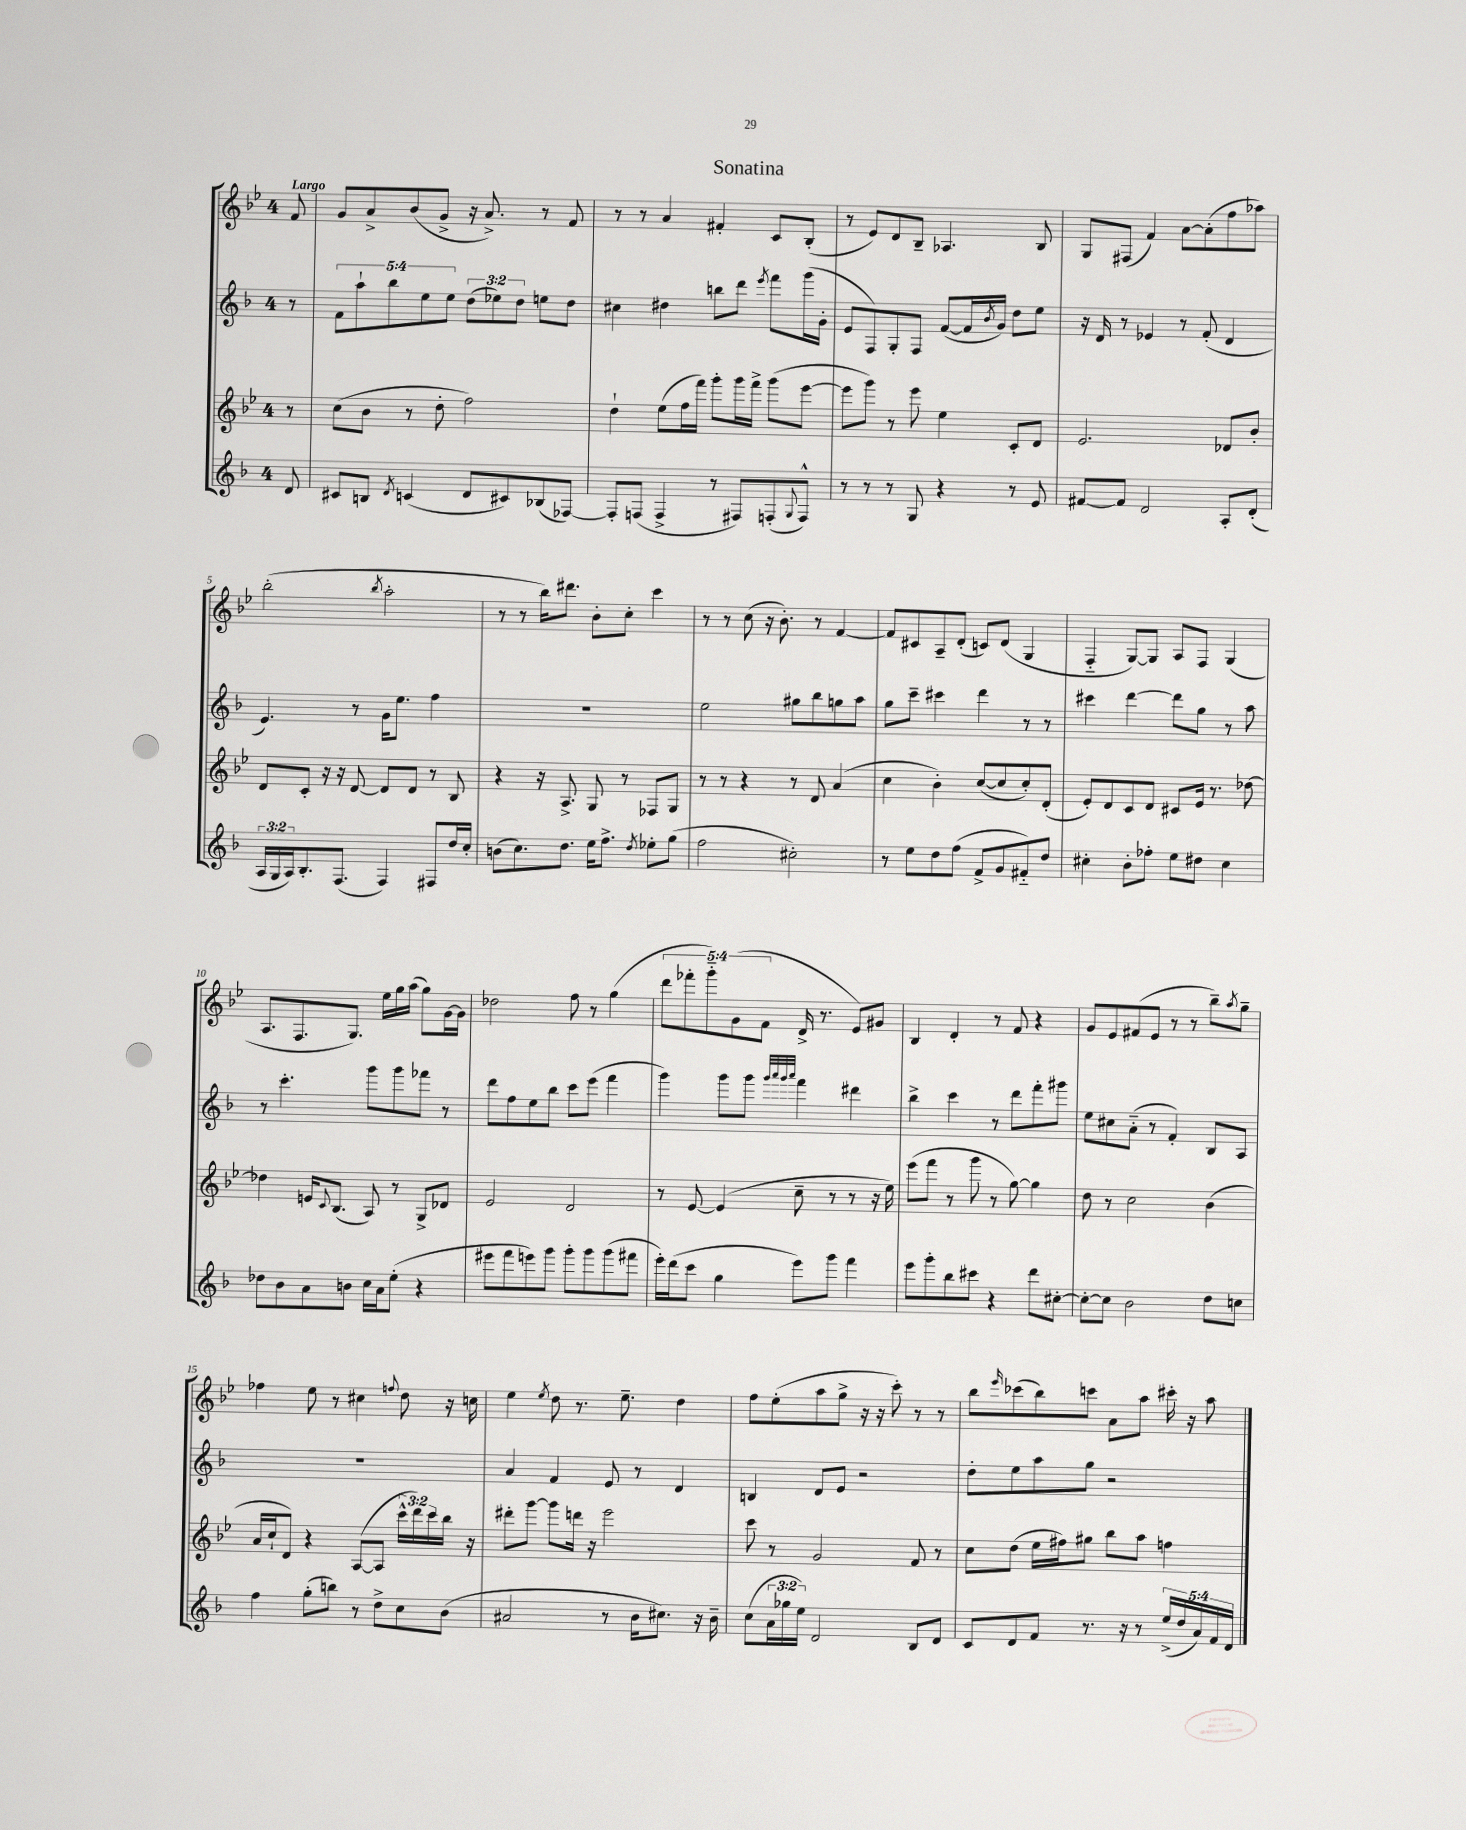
\header { title = "Sonatina" }
<<
\new StaffGroup <<
\new Staff = "s0" {
    \clef treble \key bes \major \once \override Staff.TimeSignature.style = #'single-digit \time 4/4 \override Staff.TupletNumber.text = #tuplet-number::calc-fraction-text \partial 8 \tempo "Largo"
    f'8 |
    g'8 a'8-> bes'8( g'8-> r16 a'8.->) r8 f'8 |
    r8 r8 a'4 fis'4-. c'8 bes8-.( |
    r8 ees'8) d'8 bes8-- aes4. bes8 |
    g8 fis8( f'4) a'8~ a'8-.( f''8 aes''8) |
    bes''2-.( \acciaccatura { bes''8 } a''2-. |
    r8 r8 bes''16) dis'''8. bes'8-. c''8-. c'''4 |
    r8 r8 c''8( r16 bes'8.-.) r8 f'4~ |
    f'8 cis'8 a8-- d'8-.( c'8) d'8( g4 |
    f4-_ g8~) g8 a8 f8 g4( |
    a8. f8. g8.) ees''16 g''16 a''16( g''8) g'16~ g'16 |
    des''2 f''8 r8 g''4( |
    \tuplet 5/4 { d'''8 fes'''8-. g'''8-_) g'8( f'8 } d'16-> r8. ees'8) gis'8 |
    bes4 d'4-. r8 f'8 r4 |
    g'8 ees'8 fis'8( ees'8 r8 r8 bes''8--) \acciaccatura { a''8 } g''8-- |
    fes''4 ees''8 r8 cis''4 \appoggiatura { f''8 } d''8 r16 c''16 |
    ees''4 \acciaccatura { ees''8 } d''8 r8. ees''8.-- d''4 |
    f''8 ees''8-.( a''8 g''8-> r16 r16 c'''8-.) r8 r8 |
    bes''8 \grace { ees'''16 } ces'''8( bes''8) c'''8 a'8 a''8 cis'''16-. r16 a''8 \bar "|." |
}
\new Staff = "s1" {
    \clef treble \key f \major \once \override Staff.TimeSignature.style = #'single-digit \time 4/4 \override Staff.TupletNumber.text = #tuplet-number::calc-fraction-text \partial 8
    r8 |
    \tuplet 5/4 { f'8 a''8-! bes''8 e''8 e''8 } \tuplet 3/2 { d''8( ees''8) d''8 } e''8 d''8 |
    cis''4 dis''4 b''8 d'''8 \acciaccatura { e'''8 } f'''8 g'''16( g'16-. |
    e'8 f8) g8-. f8 f'8~( f'16 \acciaccatura { bes'8 } g'16) d''8 e''8 |
    r16 d'16 r8 ees'4 r8 f'8-.( d'4 |
    e'4.) r8 g'16 e''8. f''4 |
    R1 |
    e''2 gis''8 bes''8 g''8 a''8 |
    g''8 c'''8-- cis'''4 d'''4 r8 r8 |
    cis'''4 d'''4~ d'''8 g''8 r8 a''8 |
    r8 c'''4.-. g'''8 g'''8 fes'''8 r8 |
    d'''8 f''8 e''8 bes''8 c'''8 e'''8( f'''4 |
    g'''4) g'''8 g'''8 \grace { g'''32 a'''32 g'''32 a'''32 } f'''4 dis'''4 |
    bes''4-> c'''4 r8 d'''8 f'''8-. gis'''8 |
    e''8 cis''8 a'8-_( r8 f'4-.) bes8 a8 |
    R1 |
    a'4 f'4 e'8 r8 d'4 |
    b4 d'8 e'8 r2 |
    d''8-. e''8 a''8 g''8 r2 \bar "|." |
}
\new Staff = "s2" {
    \clef treble \key bes \major \once \override Staff.TimeSignature.style = #'single-digit \time 4/4 \override Staff.TupletNumber.text = #tuplet-number::calc-fraction-text \partial 8
    r8 |
    c''8( bes'8 r8 d''8-. f''2) |
    d''4-! ees''8( f''16 f'''16) g'''8-. g'''16 f'''16-> g'''8( ees'''8~ |
    ees'''8 g'''8) r8 ees'''8 ees''4 c'8-. d'8 |
    ees'2. des'8 bes'8-. |
    d'8 c'8-. r16 r16 d'8~ d'8 d'8 r8 bes8 |
    r4 r16 a8.-> g8 r8 fes8 g8 |
    r8 r8 r4 r8 d'8 a'4( |
    c''4 bes'4-.) c''8~( c''8 c''8-.) d'8-.( |
    ees'8-.) d'8 c'8 d'8 cis'8 ees'16 r8. des''8~ |
    des''4 e'16 \appoggiatura { c'8 } bes8.( a8) r8 g8-> des'8 |
    ees'2 d'2 |
    r8 ees'8~ ees'4( c''8-- r8 r8 r16 ees''16) |
    ees'''8( f'''8 r8 g'''8 r8 g''8~) g''4 |
    d''8 r8 c''2 bes'4( |
    a'16 c''16-! d'8) r4 a8~( a8 \tuplet 3/2 { c'''16-^ d'''16) c'''16 } bes''16 r16 |
    dis'''8-. g'''8~ g'''8 d'''16 r16 ees'''2 |
    c'''8 r8 g'2 f'8 r8 |
    c''8 d''8( ees''16 fis''16) gis''8 bes''8 a''8 f''4 \bar "|." |
}
\new Staff = "s3" {
    \clef treble \key f \major \once \override Staff.TimeSignature.style = #'single-digit \time 4/4 \override Staff.TupletNumber.text = #tuplet-number::calc-fraction-text \partial 8
    d'8 |
    cis'8 b8 \acciaccatura { d'8 } c'4( d'8 cis'8) bes8( fes8~) |
    fes8-. f8( f4-> r8 fis8) f8-.( \appoggiatura { g8 } f8-^) |
    r8 r8 r8 g8 r4 r8 e'8 |
    fis'8~ fis'8 d'2 a8-. d'8-.( |
    \tuplet 3/2 { a16 g16 a16) } bes8.-. f8.( f4) fis8 d''16 c''16-. |
    b'8( c''8.) d''8. e''16 f''8.-> \acciaccatura { d''8 } ees''8-. g''8( |
    f''2 cis''2-.) |
    r8 e''8 d''8 f''8( f'8-> g'8 fis'8-_) d''8 |
    cis''4-. bes'8-. fes''8-. e''8 dis''8 cis''4 |
    des''8 bes'8 a'8 b'8 c''16 a'16 e''8-.( r4 |
    eis'''8 f'''8 e'''8) g'''8 g'''8-. g'''8 g'''8( fis'''8 |
    e'''16-.) d'''16( c'''8 g''4 e'''8) g'''8 f'''4 |
    e'''8 g'''8-. bes''8 cis'''8 r4 d'''8 cis''8~-. |
    cis''8~-. cis''8 bes'2 d''8 c''8 |
    f''4 g''8-.( b''8) r8 d''8-> c''8 bes'8( |
    ais'2 r8 bes'16 cis''8.) r16 bes'16-- |
    c''8( \tuplet 3/2 { a'16 ges''16 e''16) } d'2 bes8 d'8 |
    c'8 d'8 f'8 r8. r16 r8 \tuplet 5/4 { e''16->( d''16 a'16) f'16 d'16 } \bar "|." |
}
>>
>>
